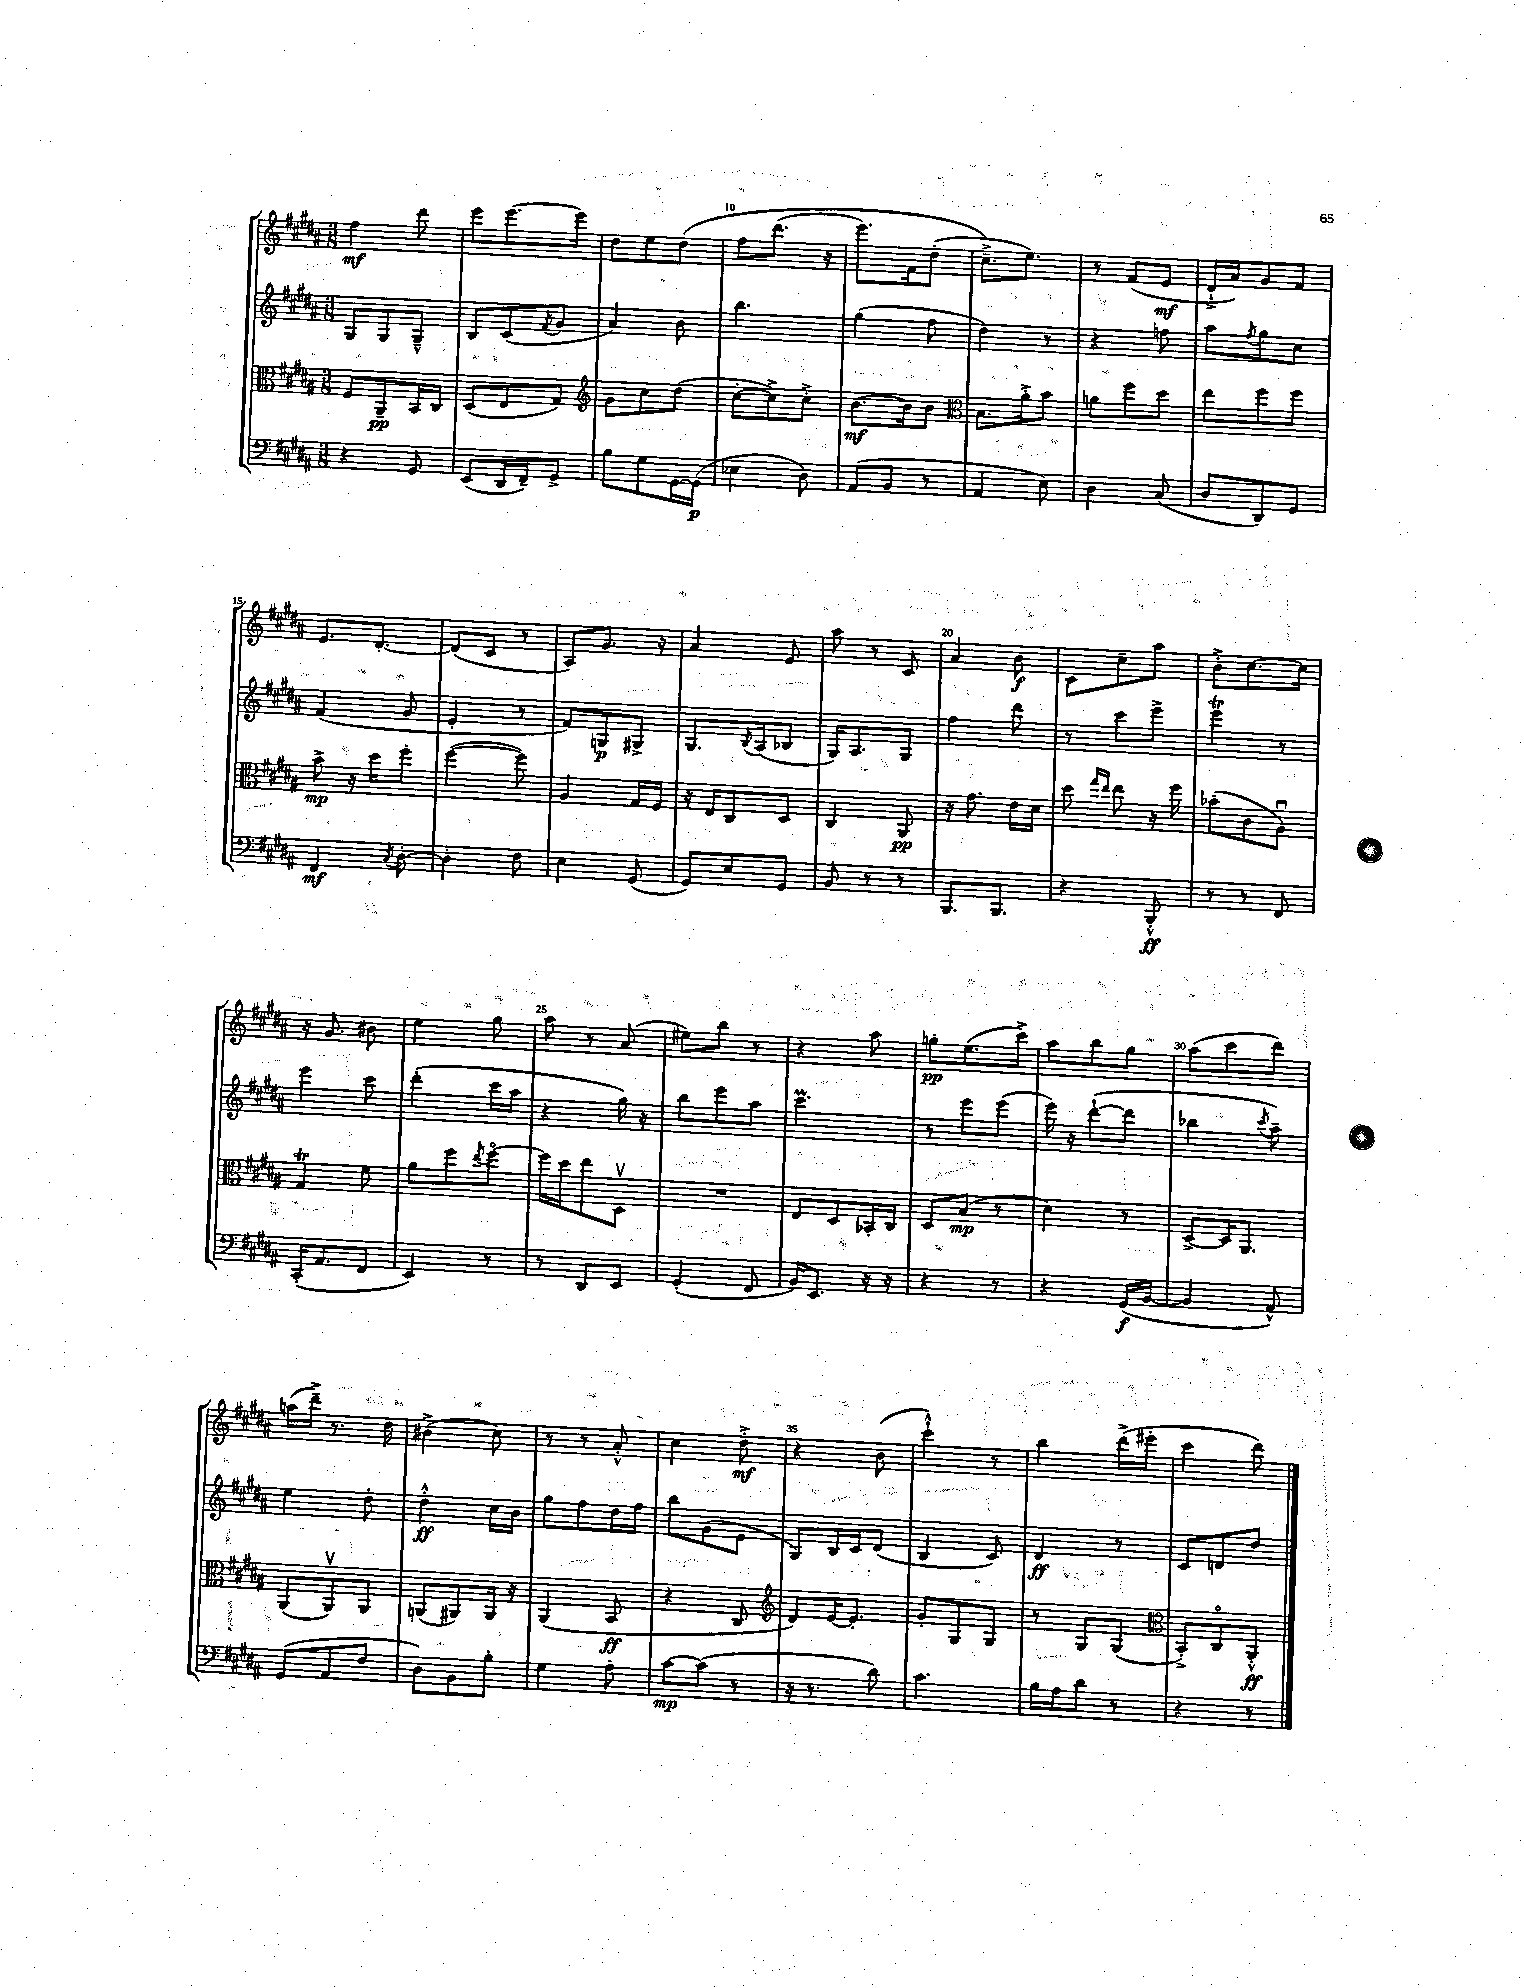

**kern	**kern	**kern	**kern
*staff4	*staff3	*staff2	*staff1
*clefF4	*clefC3	*clefG2	*clefG2
*k[f#c#g#d#a#]	*k[f#c#g#d#a#]	*k[f#c#g#d#a#]	*k[f#c#g#d#a#]
*M3/8	*M3/8	*M3/8	*M3/8
4r	8F#	8G#	4ff#
.	8AA#~	8G#	.
8GG#	16BB	8G#~^^	8ddd#
.	16C#	.	.
=	=	=	=
(8EE	(8D#	8B	8eee
16DD#	8E	(8c#	[8.eee
16FF#~)	.	.	.
.	.	8qf#	.
8GG#^	8G#)	8g#	.
.	.	.	16eee]
=	=	=	=
*	*clefG2	*	*
8B	8g#	4a#)	8dd#
8G#	8cc#	.	8ee
[16GG#	(8dd#	8b	&(8dd#
(16GG#]	.	.	.
=	=	=	=
4E-	[8cc#'	4.bb	8ff#
.	8cc#^])	.	(8.ddd#
8D#)	8cc#'^	.	.
.	.	.	16r
=	=	=	=
(8AA#	[8.b	(4gg#	8.eee)
8BB	.	.	.
.	16b]	.	16f#
8r	8b	8ff#	(8dd#'
=	=	=	=
*	*clefC3	*	*
4AA#	8.B	4dd#)	8.cc#~^&)
.	16a#'^	.	8.ee)
8E)	8b	8r	.
=	=	=	=
4D#	8a	4r	8r
.	8ff#	.	(8f#
(8C#	8dd#	8ff	8e
=	=	=	=
8D#	8ee	8aa#	16d#`^
.	.	.	16a#)
.	.	8qff#	.
8DD#)	8ff#	8gg#	8g#
8GG#	8ff#	8cc#	8f#
=	=	=	=
4FF#	8b^	(4f#	8.e
.	16r	.	.
.	16dd#	.	[8.d#'
8qC#	.	.	.
[8D#'	8ff#'	8g#	.
=	=	=	=
4D#']	([4ff#	4e'	(8d#]
.	.	.	8c#
8F#	8ff#])	8r	8r
=	=	=	=
4E	4A#	8f#)	8A#)
.	.	8G	8.g#
(8GG#	16G#	8G#^	.
.	16F#	.	16r
=	=	=	=
8GG#)	16r	8.G#	4a#
.	16E	.	.
8E	8C#	.	.
.	.	8qB	.
.	.	(16A#	.
8GG#	8D#	8B-	8e
=	=	=	=
8BB	4C#	16G#)	8aa#
.	.	8.A#	.
8r	.	.	8r
8r	8AA#	8G#	8c#
=	=	=	=
8.BBB	16r	4ff#	4a#
.	8.g#	.	.
8.BBB	.	.	.
.	16e	8ddd#	8b
.	16d#	.	.
=	=	=	=
4r	8dd#	8r	8c#
.	16qqgg#	.	.
.	16qqee	.	.
.	8ee	8ccc#	8cc#~
8BBB'^^	16r	8eee^	8aa#
.	16ff#	.	.
=	=	=	=
8r	(8b-'	4eee	8b'^
8r	8c#	.	[8.cc#
8FF#	8A#u)	8r	.
.	.	.	16cc#]
=	=	=	=
(16CC#'	4G#	4eee	16r
8.AA#	.	.	8.g#
8FF#	8f#	8ccc#	8b#
=	=	=	=
4EE)	8a#	(4ddd#'	4ee
.	8ff#	.	.
.	8qee	.	.
8r	[8ff#o	16ccc#	8gg#
.	.	16aa#	.
=	=	=	=
8r	16ff#]	4r	8aa#
.	16dd#	.	.
8DD#	8ee	.	8r
8EE	8D#v	16gg#)	(8a#
.	.	16r	.
=	=	=	=
(4GG#'	4.r	8bb	8ee#)
.	.	8eee	8bb
8FF#	.	8aa#	8r
=	=	=	=
16BB)	8E	4.ccc#	4r
8.EE	.	.	.
.	8D#	.	.
16r	16BB-'	.	8aa#
16r	16C#	.	.
=	=	=	=
4r	8D#	8r	8gg'
.	(8B	8eee	(8.ee
8r	8r	(8eee	.
.	.	.	16ccc#^)
=	=	=	=
4r	4d#)	16eee)	8aa#
.	.	16r	.
.	.	([8ddd#`	8bb
(16GG#	8r	8ddd#]	8gg#
[16BB	.	.	.
=	=	=	=
4BB]	[8D#^	4bb-	(8aa#
.	16D#]	.	8ccc#
.	8.AA#	.	.
.	.	8qccc#	.
8AA#^^)	.	8aa#~)	8ddd#)
=	=	=	=
(8GG#	(8AA#	4ee	(16aa
.	.	.	16ddd#~^)
8AA#	8AA#v)	.	8.r
8F#	8AA#	8dd#'	.
.	.	.	16dd#
=	=	=	=
8D#)	(8AA	4dd#'^^	(4b#^
8BB	8AA#)	.	.
8B'	16AA#	16cc#	8cc#)
.	16r	16b	.
=	=	=	=
4G#	(4AA#	8gg#	8r
.	.	8ff#	8r
8A#'	8BB	16dd#	8a#'^^
.	.	16ff#	.
=	=	=	=
[8c#	4r	8bb	4cc#
(8c#]	.	(8g#	.
8r	8C#	8e	8dd#'^
=	=	=	=
*	*clefG2	*	*
16r	8d#)	8G#)	4r
8.r	.	.	.
.	[16e	16B	.
.	8.e']	16c#	.
8d#)	.	(8d#	(8b
=	=	=	=
4.c#	8g#'	4B	4ccc#`^^)
.	8G#	.	.
.	8G#	8c#)	8r
=	=	=	=
16B	8r	4d#	4bb
16A#	.	.	.
8d#	8G#	.	.
8r	(8G#	8r	(16ddd#^
.	.	.	16eee#'
=	=	=	=
*	*clefC3	*	*
4r	8BB'^)	8c#	4ccc#
.	8C#o	8d	.
8r	8AA#'^^	8dd#	8ddd#)
==	==	==	==
*-	*-	*-	*-
